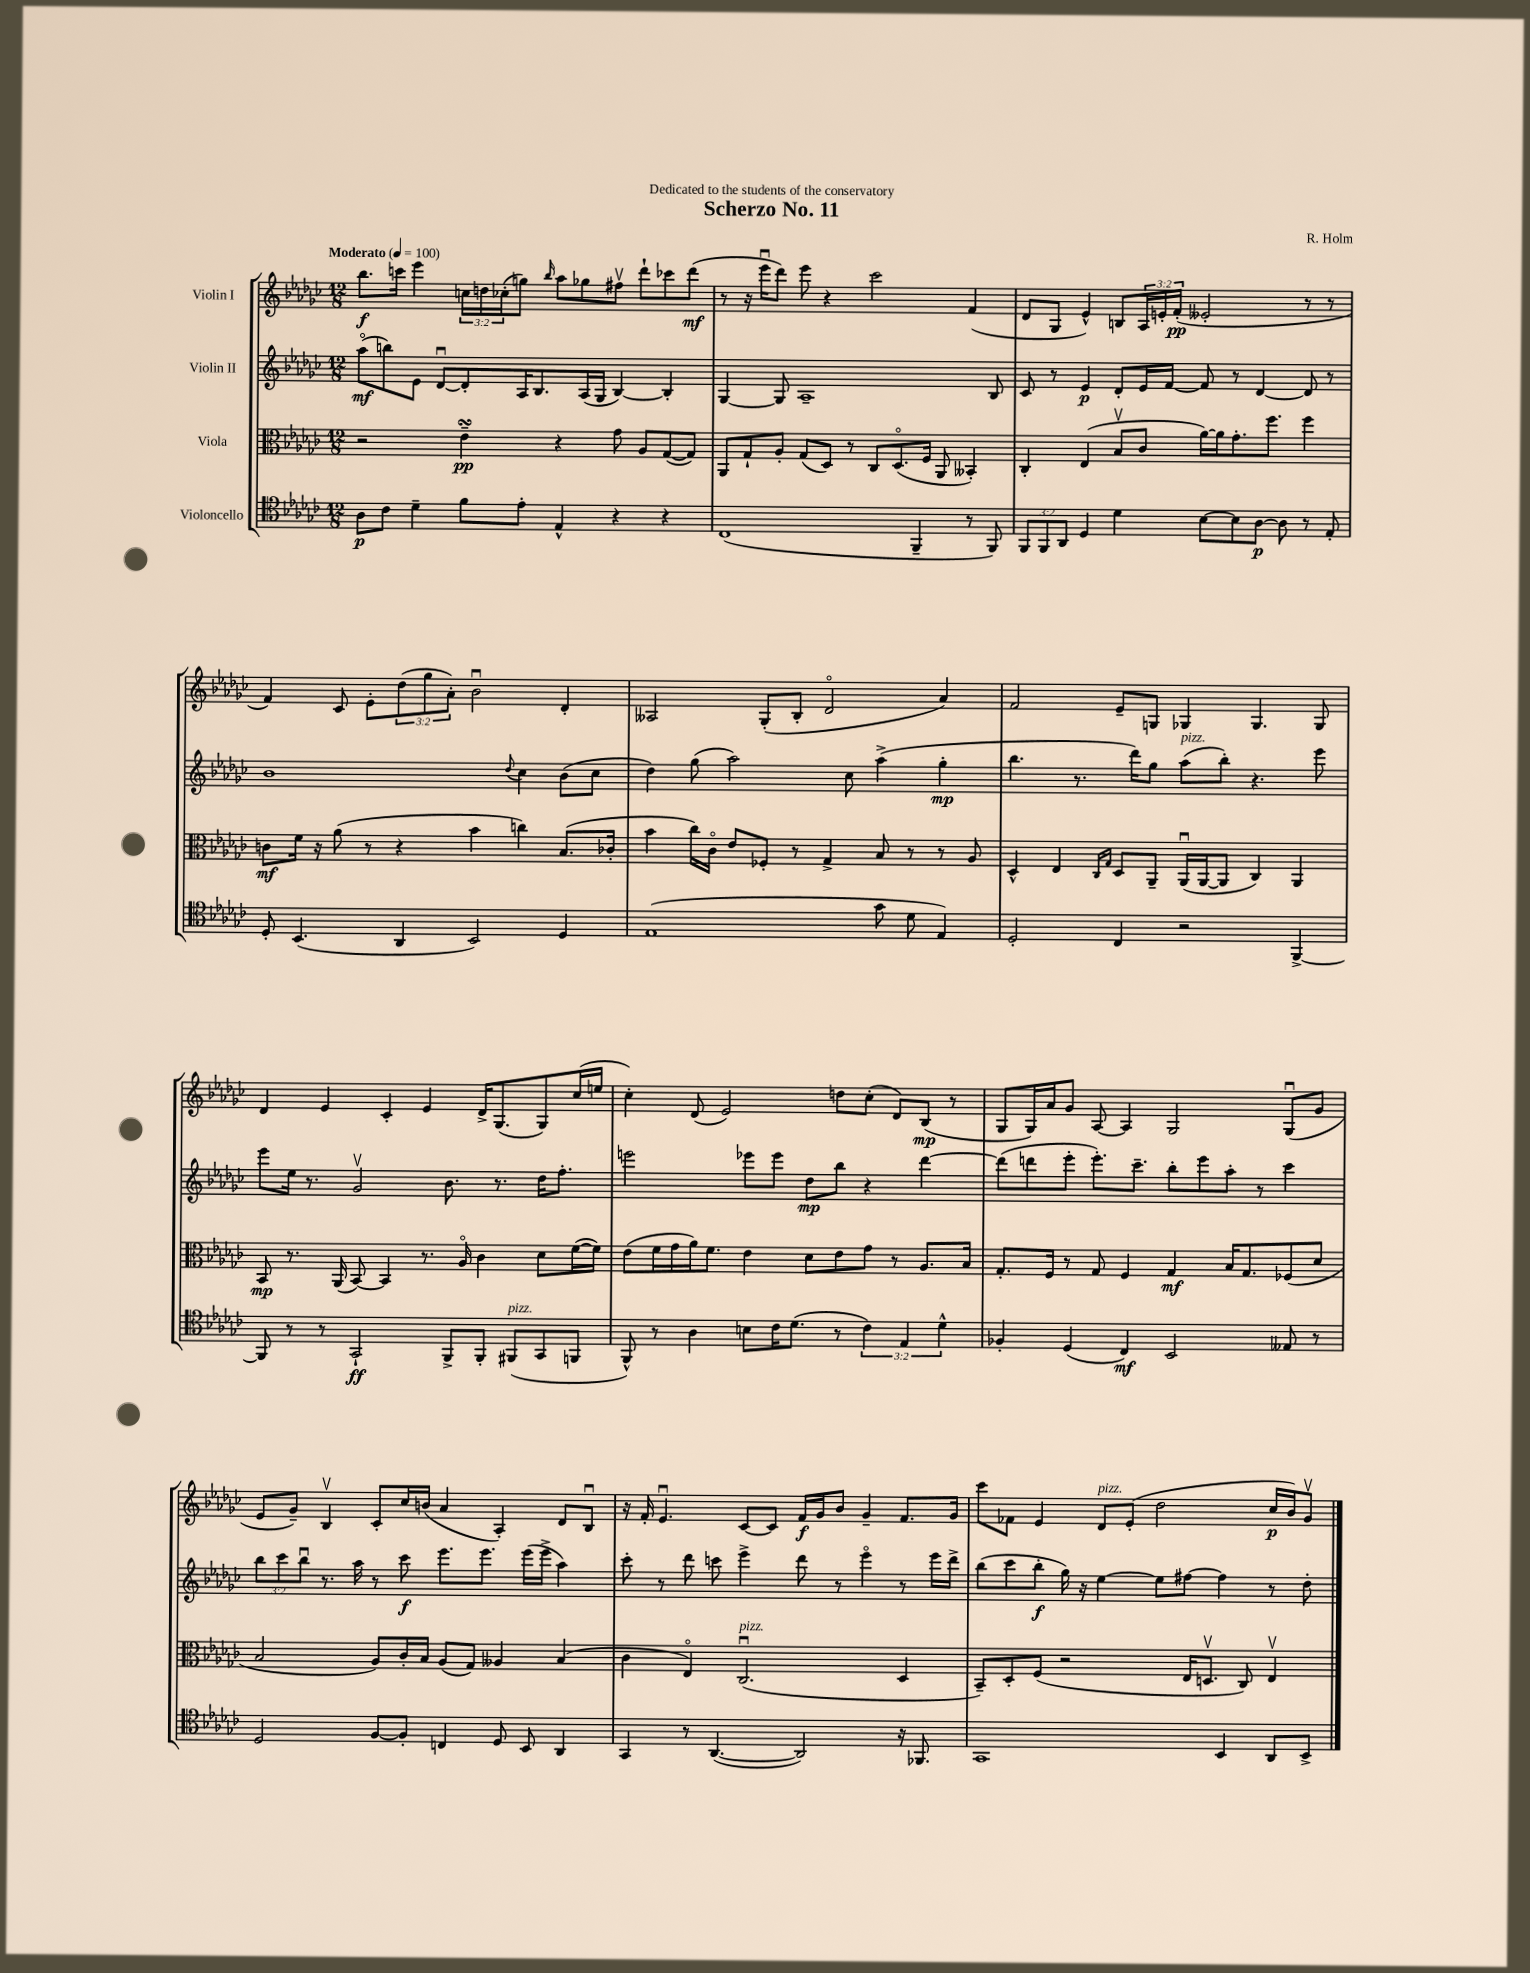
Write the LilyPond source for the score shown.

\header { title = "Scherzo No. 11" composer = "R. Holm" dedication = "Dedicated to the students of the conservatory" }
<<
\new StaffGroup <<
\new Staff = "s0" \with { instrumentName = "Violin I" } {
    \clef treble \key ges \major \numericTimeSignature \time 12/8 \override Staff.TupletNumber.text = #tuplet-number::calc-fraction-text \tempo "Moderato" 4 = 100
    bes''8.\f c'''16 ees'''4 \tuplet 3/2 { c''16 d''16 ces''16-.( } g''8) \grace { bes''16 } aes''8 ges''8 fis''8\upbow des'''8-! ces'''8 des'''8\mf( |
    r8 r16 ees'''16\downbow des'''8) ees'''8 r4 ces'''2 f'4( |
    des'8 ges8 ees'4-^) b8 \tuplet 3/2 { aes16 e'16-. f'16-.\pp( } eeses'2-. r8 r8 |
    f'4) ces'8 ees'8-. \tuplet 3/2 { des''8( ges''8 aes'8-.) } bes'2\downbow des'4-. |
    aeses2 ges8-.( bes8-. des'2\flageolet aes'4) |
    f'2 ees'8-- g8 ges4 ges4. ges8 |
    des'4 ees'4 ces'4-. ees'4 des'16-> ges8.( ges8) ces''16( e''16 |
    ces''4-.) des'8( ees'2) d''8 ces''8-.( des'8) bes8\mp( r8 |
    ges8 ges16) aes'16 ges'8 aes8~ aes4 ges2 ges8\downbow( ges'8 |
    ees'8 ges'8--) bes4\upbow ces'8-. ces''16 b'16( aes'4 aes4-.) des'8 bes8\downbow |
    r16 f'16-. ees'4.\downbow ces'8~ ces'8 f'16\f ges'16 bes'8 ges'4-- f'8. ges'16 |
    ces'''8 fes'8 ees'4 des'8^\markup { \italic "pizz." } ees'8-.( des''2 ces''16\p bes'16) ges'8\upbow \bar "|." |
}
\new Staff = "s1" \with { instrumentName = "Violin II" } {
    \clef treble \key ges \major \numericTimeSignature \time 12/8 \override Staff.TupletNumber.text = #tuplet-number::calc-fraction-text
    aes''8\flageolet\mf( b''8) ees'8 des'8~\downbow des'8-. aes16 bes8. aes16( ges16 bes4~) bes4-. |
    ges4~ ges8 aes1-- bes8 |
    ces'8 r8 ees'4\p des'8-. ees'16 f'16~ f'8 r8 des'4~ des'8 r8 |
    bes'1 \appoggiatura { des''8 } ces''4 bes'8( ces''8 |
    des''4) ges''8( aes''2) ces''8 aes''4->( ges''4-.\mp |
    bes''4. r8. des'''16) ges''8 aes''8^\markup { \italic "pizz." }( bes''8-.) r4. ees'''8 |
    ees'''8 ees''16 r8. ges'2\upbow bes'8. r8. des''16 f''8.-. |
    e'''2 ees'''8 ees'''8 des''8\mp bes''8 r4 des'''4~ |
    des'''8( d'''8 ees'''8-. ees'''8.-.) ces'''8.-- bes''8-. ees'''8 aes''8-. r8 ces'''4 |
    \tuplet 3/2 { bes''8 ces'''8 bes''8\downbow } r8. aes''16 r8 ces'''8\f ees'''8. ees'''8. ees'''16( ees'''16-> aes''4) |
    ces'''8-. r8 des'''8 c'''8 ees'''4-> des'''8 r8 ees'''4\flageolet r8 ees'''16 des'''16-> |
    bes''8( ces'''8 bes''8-.\f ges''16) r16 ees''4~ ees''8 fis''8~ fis''4 r8 des''8-. \bar "|." |
}
\new Staff = "s2" \with { instrumentName = "Viola" } {
    \clef alto \key ges \major \numericTimeSignature \time 12/8
    r2 ees'4--\turn\pp r4 ges'8 aes8 ges8~( ges8) |
    aes,8 ges8-! aes8-. ges8( des8) r8 ces8 des8.\flageolet( f16 aes,8 beses,4-.) |
    ces4-. ees4( bes8\upbow ces'8 aes'16~) aes'16 ges'8.-. f''8. f''4 |
    c'8\mf f'16 r16 aes'8( r8 r4 bes'4 c''4) bes8.( ces'16-. |
    bes'4 ces''16) ces'16\flageolet ees'8 fes8-. r8 ges4-> bes8 r8 r8 aes8 |
    des4-^ ees4 \grace { ces16 ges16 } des8 aes,8-- aes,16\downbow( aes,16~ aes,8 ces4) aes,4 |
    bes,8\mp r8. aes,16( bes,8~) bes,4 r8. aes16\flageolet ces'4 des'8 f'16~( f'16) |
    ees'8( f'16 ges'16 aes'16) f'8. ees'4 des'8 ees'8 ges'8 r8 aes8. bes16 |
    ges8.-. f16 r8 ges8 f4 ges4\mf bes16 ges8. fes8( des'8 |
    bes2 aes8) ces'16-. bes16 aes8( ges8) aeses4 bes4( |
    ces'4 ees4\flageolet) ces2.\downbow^\markup { \italic "pizz." }( des4 |
    bes,8--) des8-. f8( r2 ees16 d8.\upbow ces8) ees4\upbow \bar "|." |
}
\new Staff = "s3" \with { instrumentName = "Violoncello" } {
    \clef tenor \key ges \major \numericTimeSignature \time 12/8 \override Staff.TupletNumber.text = #tuplet-number::calc-fraction-text
    aes8\p ces'8 des'4-- f'8 ees'8-. ees4-^ r4 r4 |
    ces1( f,4-- r8 f,8) |
    \tuplet 3/2 { f,8 f,8 aes,8 } des4 des'4 bes8~ bes8 aes8~\p aes8 r8 ees8-. |
    des8-. bes,4.( aes,4 bes,2) des4 |
    ees1( ges'8 des'8 ees4) |
    des2-. ces4 r2 f,4~-> |
    f,8 r8 r8 ges,2-!\ff f,8-> f,8-. fis,8^\markup { \italic "pizz." }( ges,8 f,8 |
    f,8-^) r8 aes4 b8 ces'16 des'8.( r8 \tuplet 3/2 { ces'4) ees4 des'4-^ } |
    fes4-. des4( ces4\mf) bes,2 eeses8 r8 |
    des2 f8~ f8-. c4 des8 bes,8 aes,4 |
    ges,4 r8 aes,4.~( aes,2) r16 fes,8. |
    ges,1 bes,4 aes,8 bes,8-> \bar "|." |
}
>>
>>
\layout { \context { \Score \remove "Bar_number_engraver" } }
